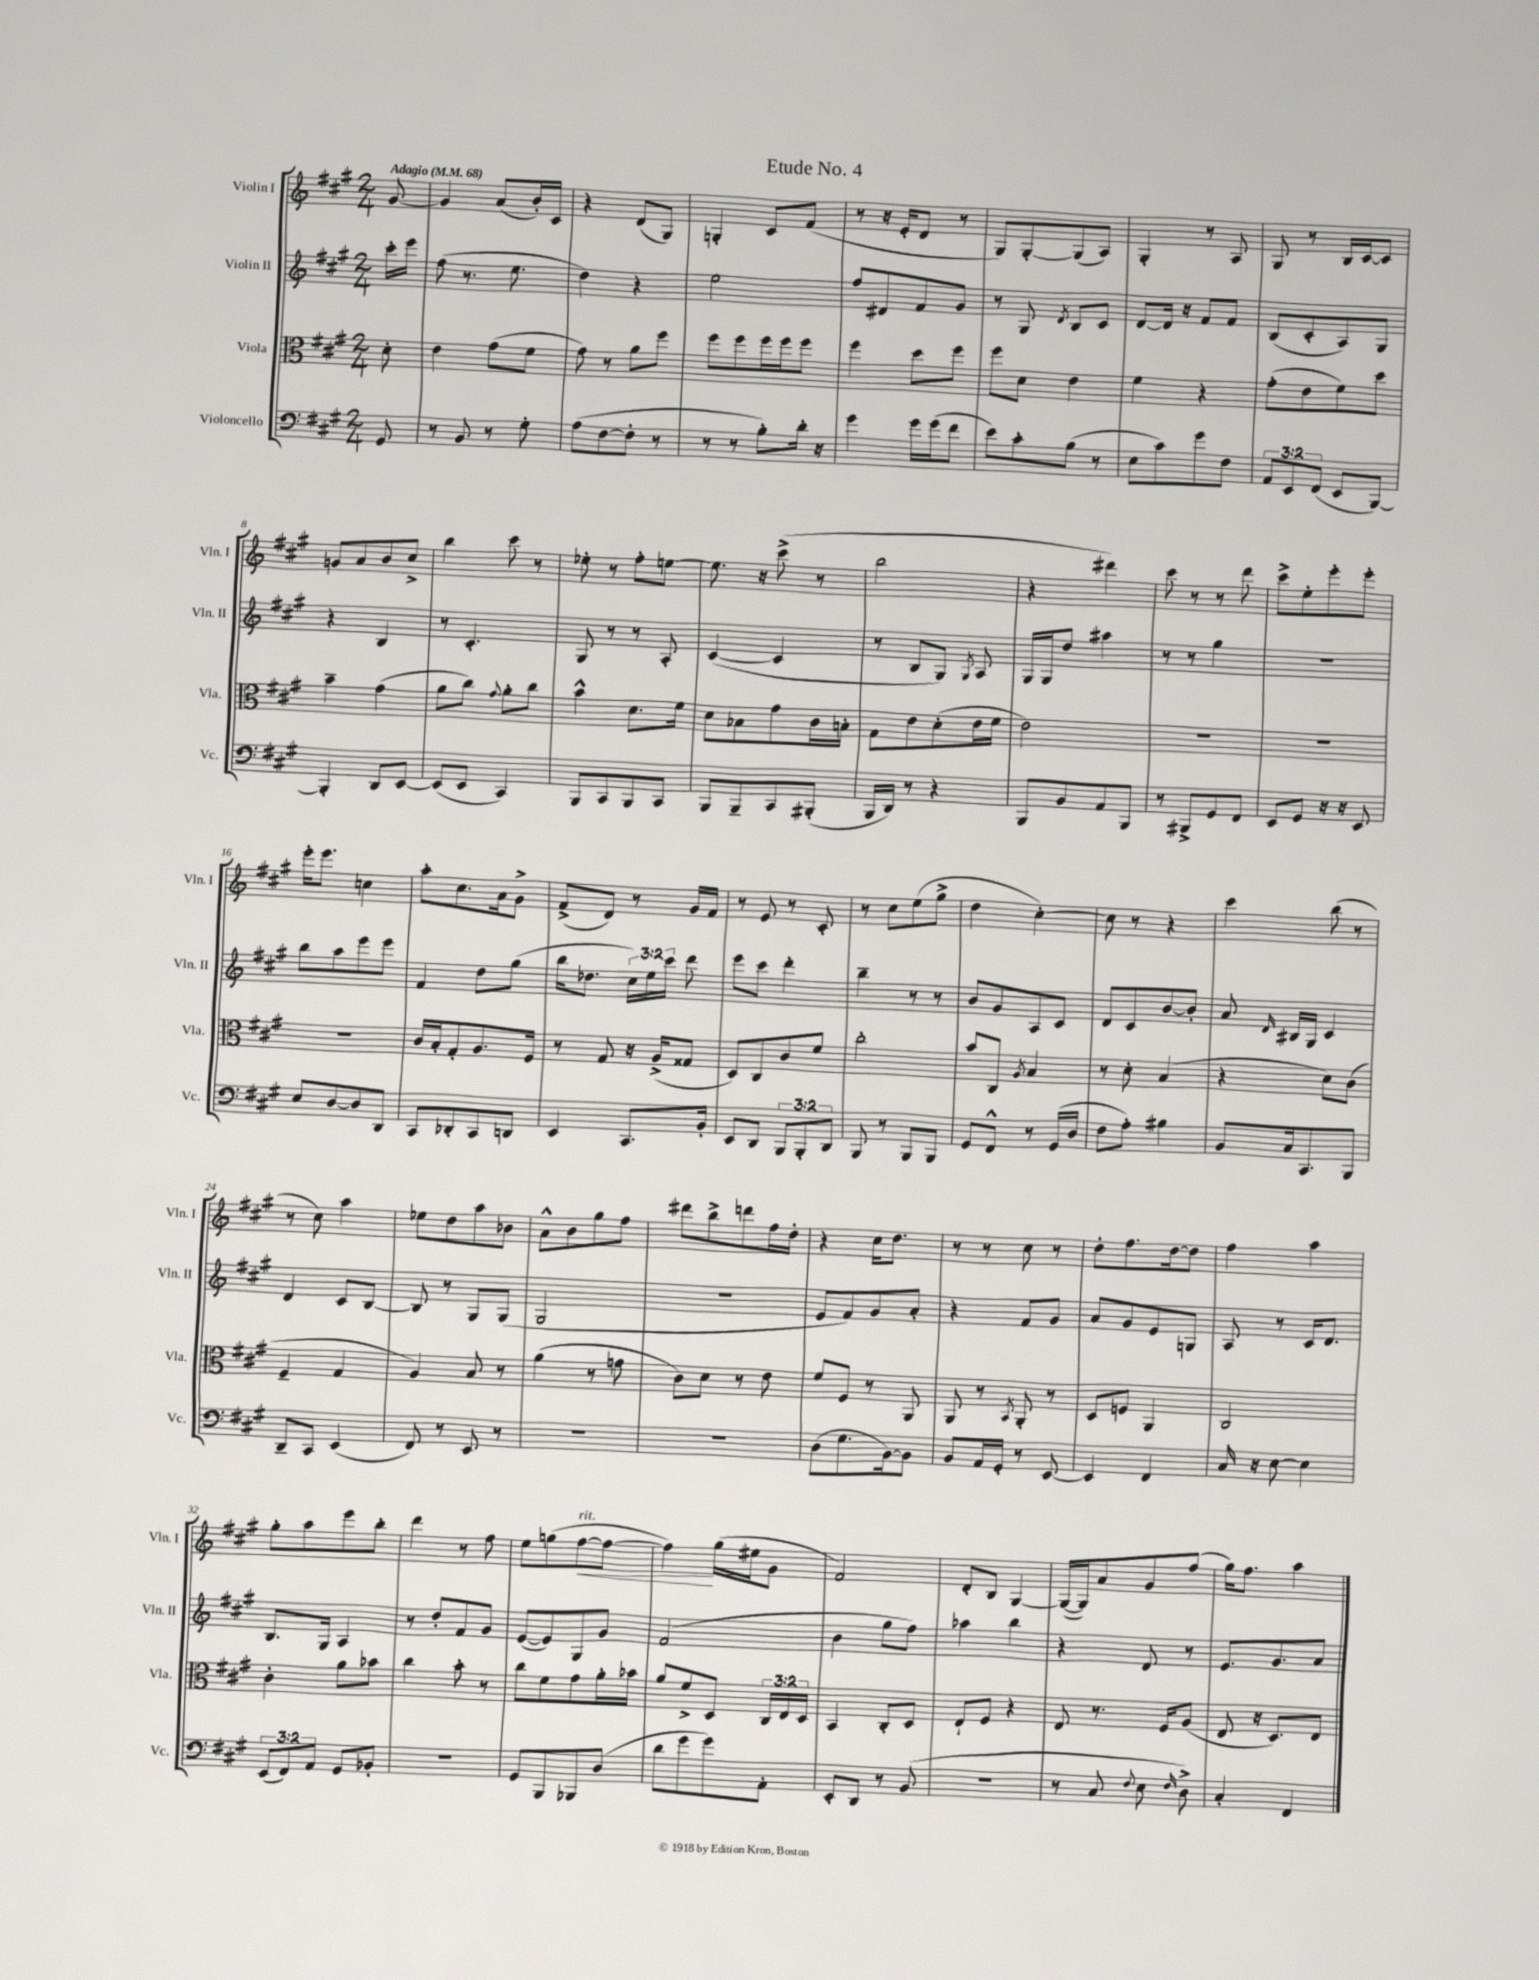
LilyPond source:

\header { title = "Etude No. 4" }
<<
\new StaffGroup <<
\new Staff = "s0" \with { instrumentName = "Violin I" shortInstrumentName = "Vln. I" } {
    \clef treble \key a \major \numericTimeSignature \time 2/4 \partial 8 \tempo "Adagio" 4 = 68
    \autoBeamOff gis'8~ |
    gis'4 a'8[( b'16-.) cis'16] |
    r4 d'8[( gis8]) |
    g4-. cis'8[ fis'8]( |
    r8 r16 e'16[-. d'8] r8 |
    gis8[) gis8~-. gis8( a8]) |
    gis4-. r8 a8 |
    gis8 r8 b16[ cis'16~ cis'8] |
    g'8[ a'8 b'8 cis''8]-> |
    b''4 cis'''8 r8 |
    ees''8-. r8 fis''8[-. e''8]~ |
    e''8. r16 cis'''8->( r8 |
    b''2 |
    r4 dis'''4) |
    cis'''8 r8 r8 d'''8 |
    cis'''8[-> e''8-. e'''8-. e'''8]-. |
    e'''16[-. e'''8.] c''4 |
    a''8[-. cis''8. a'16 gis'8]-> |
    fis'8[->( d'8]) r8 gis'16[ fis'16] |
    r8 e'8 r8 cis'8-. |
    r8 cis''8[ e''8( gis''8]-> |
    d''4 cis''4~-.) |
    cis''8 r8 r4 |
    cis'''4 b''8( r8 |
    r8 cis''8) a''4 |
    ees''8[ d''8 a''8 bes'8] |
    a'8[-^ b'8 gis''8 fis''8] |
    dis'''8[ b''8-> d'''8 fis''16 d''16]-. |
    r4 cis''16[ d''8.] |
    r8 r8 cis''8 r8 |
    d''8[-. fis''8. d''16~ d''8] |
    fis''4 a''4 |
    gis''8[-. a''8 e'''8 b''8]-. |
    d'''4 r8 fis''8 |
    e''8[ g''8( fis''8~\<^\markup { \italic "rit." } fis''8]~ |
    fis''4\!) gis''16[( eis''16 gis'8] |
    fis'2) |
    d'8[-. b8] gis4~ |
    gis16[~( gis16) a'8 gis'8 fis''8]( |
    gis''16[) fis''8.] a''4 \bar "|." |
}
\new Staff = "s1" \with { instrumentName = "Violin II" shortInstrumentName = "Vln. II" } {
    \clef treble \key a \major \numericTimeSignature \time 2/4 \override Staff.TupletNumber.text = #tuplet-number::calc-fraction-text \partial 8
    \autoBeamOff cis'''16[-. e'''16] |
    fis''8( r8. e''8. |
    d''4) r4 |
    e''2 |
    fis''8[ dis'8 fis'8 gis'8] |
    r8 gis8 \acciaccatura { d'8 } b8[ cis'8] |
    d'8[~ d'16] r16 fis'8[ fis'8] |
    b8[( cis'8-. a8) gis8] |
    r4 b4 |
    r8 cis'4.-. |
    gis8 r8 r8 a8-. |
    cis'4~( cis'4 |
    r8 b8[ gis8]) \acciaccatura { gis8 } a8 |
    gis16[ gis16 d''8] ais''4 |
    r8 r8 gis''4 |
    R2 |
    b''8[ a''8 e'''8 e'''8] |
    fis'4 d''8[ gis''8]( |
    b''16[ des''8.] \tuplet 3/2 { cis''16[) e''16 cis'''16] } d'''8 |
    e'''8[ cis'''8] d'''4-. |
    b''4-- r8 r8 |
    b'8[ gis'8 a8 cis'8] |
    d'8[ cis'8 b'8~ b'8]-. |
    a'8 \grace { d'16 } bis16[ gis16] cis'4 |
    d'4 cis'8[ b8]~ |
    b8 r8 gis8[ gis8]( |
    gis2 |
    R2 |
    e'8[ fis'8) gis'8 a'8]-. |
    r4 fis'8[ gis'8] |
    a'8[ gis'8 e'8 g8] |
    a8 r8 cis'16[ d'8.] |
    b8.[ gis16] a4 |
    r8 d''8[-. fis'8 gis'8] |
    e'8[~( e'8) gis8 gis'8] |
    fis'2( |
    b'4 gis''8[ fis''8]) |
    aes''4 b''4 |
    r4 d'8 r8 |
    e'8.[ gis'8. a'8] \bar "|." |
}
\new Staff = "s2" \with { instrumentName = "Viola" shortInstrumentName = "Vla." } {
    \clef alto \key a \major \numericTimeSignature \time 2/4 \override Staff.TupletNumber.text = #tuplet-number::calc-fraction-text \partial 8
    \autoBeamOff d'8-. |
    e'4 gis'8[( fis'8] |
    gis'8) r8 a'8[ fis''8] |
    fis''8[ fis''8 fis''16 fis''16 fis''8] |
    fis''4 d''8[ fis''8] |
    fis''8[ d'8] e'4 |
    fis'4 r4 |
    gis'8[-.( e'8 fis'8) d''8] |
    b'4-- gis'4( |
    a'8[ cis''8]) \appoggiatura { gis'8 } a'8[-. cis''8] |
    b'4-^ d'8.[ fis'16] |
    d'8[ bes8 gis'8 cis'16 b16]-. |
    gis8[ e'8 d'8-.( e'16 fis'16] |
    e'2) |
    R2 |
    R2 |
    R2 |
    cis'16[ b16-. gis8-. a8. fis16] |
    r8 gis8 r16 a16[->( gisis8] |
    d8[) cis8 cis'8 fis'8] |
    cis''2-. |
    b'8[ cis8] \acciaccatura { a8 } b4 |
    r8 d'8-. b4( |
    r4 d'8[) cis'8]( |
    fis4-- gis4 |
    a4) b8 r8 |
    a'4( r8 g'8 |
    cis'8[) d'8] r8 e'8 |
    fis'8[ fis8] r8 a,8 |
    a,8 r8 \acciaccatura { b,8 } a,8-. r8 |
    d8[ f8] a,4 |
    cis2 |
    cis'4-. a'8[ bes'8] |
    cis''4 b'8-. r8 |
    cis''8[ fis'8 gis'8 a'16-. bes'16] |
    a'8[ fis'8-> d8] \tuplet 3/2 { cis16[ e16 d16] } |
    b,4 cis8[-. d8] |
    e8[-! fis8] r4 |
    e8 r8. fis16[ a8]( |
    e8 r16 d8.[) e8] \bar "|." |
}
\new Staff = "s3" \with { instrumentName = "Violoncello" shortInstrumentName = "Vc." } {
    \clef bass \key a \major \numericTimeSignature \time 2/4 \override Staff.TupletNumber.text = #tuplet-number::calc-fraction-text \partial 8
    \autoBeamOff gis,8 |
    r8 b,8 r8 gis8-. |
    a8[( fis8~ fis8]-. r8 |
    r8 r8 b8[-.) d'16]-. r16 |
    gis'4 gis'16[ gis'16( fis'8] |
    e'8[) cis'8-. b8]( r8 |
    e8[ cis'8) gis'8 fis8] |
    \tuplet 3/2 { a,8[ e,8 fis,8]( } e,8[ b,,8]~) |
    b,,4-. d,8[ e,8]~ |
    e,8[( e,8] cis,4) |
    b,,8[ cis,8 b,,8 cis,8] |
    b,,8[ b,,8-- cis,8 bis,,8]-.( |
    b,,16[ d,16]) r8 r4 |
    b,,8[ b,8 a,8 b,,8] |
    r8 bis,,8[-> gis,8 fis,8] |
    e,8[ gis,8] r16 r16 e,8 |
    e8[ d8~ d8 d,8] |
    cis,8[ des,8-. cis,8 d,8] |
    e,4 cis,8.[ b,16]-. |
    e,8[ d,8] \tuplet 3/2 { b,,8[ b,,8-. d,8] } |
    b,,8 r8 b,,8[ b,,8] |
    gis,8[ fis,8]-^ r8 gis,16[( d16] |
    fis8[ a8]-.) bis4 |
    b,8[ cis16 cis,8. b,,8] |
    d,8[-- cis,8] e,4( |
    fis,8) r8 e,8 r8 |
    r2 |
    r2 |
    d8[( gis8. b,16~) b,8] |
    b,8[ a,16 gis,16]-. r8 e,8~ |
    e,4 fis,4 |
    cis16 r16 e8~ e4 |
    \tuplet 3/2 { e,8[( fis,8) a,8] } gis,8[ bes,8]-. |
    R2 |
    gis,8[ b,,8 bes,,8 d8]( |
    d'8[ gis'8 gis'8) a,8]-. |
    e,8[-. d,8] r8 b,8( |
    r2 |
    r8 cis8 \appoggiatura { fis8 } e8 \grace { fis16 } d8->) |
    cis4-. fis,4 \bar "|." |
}
>>
>>
